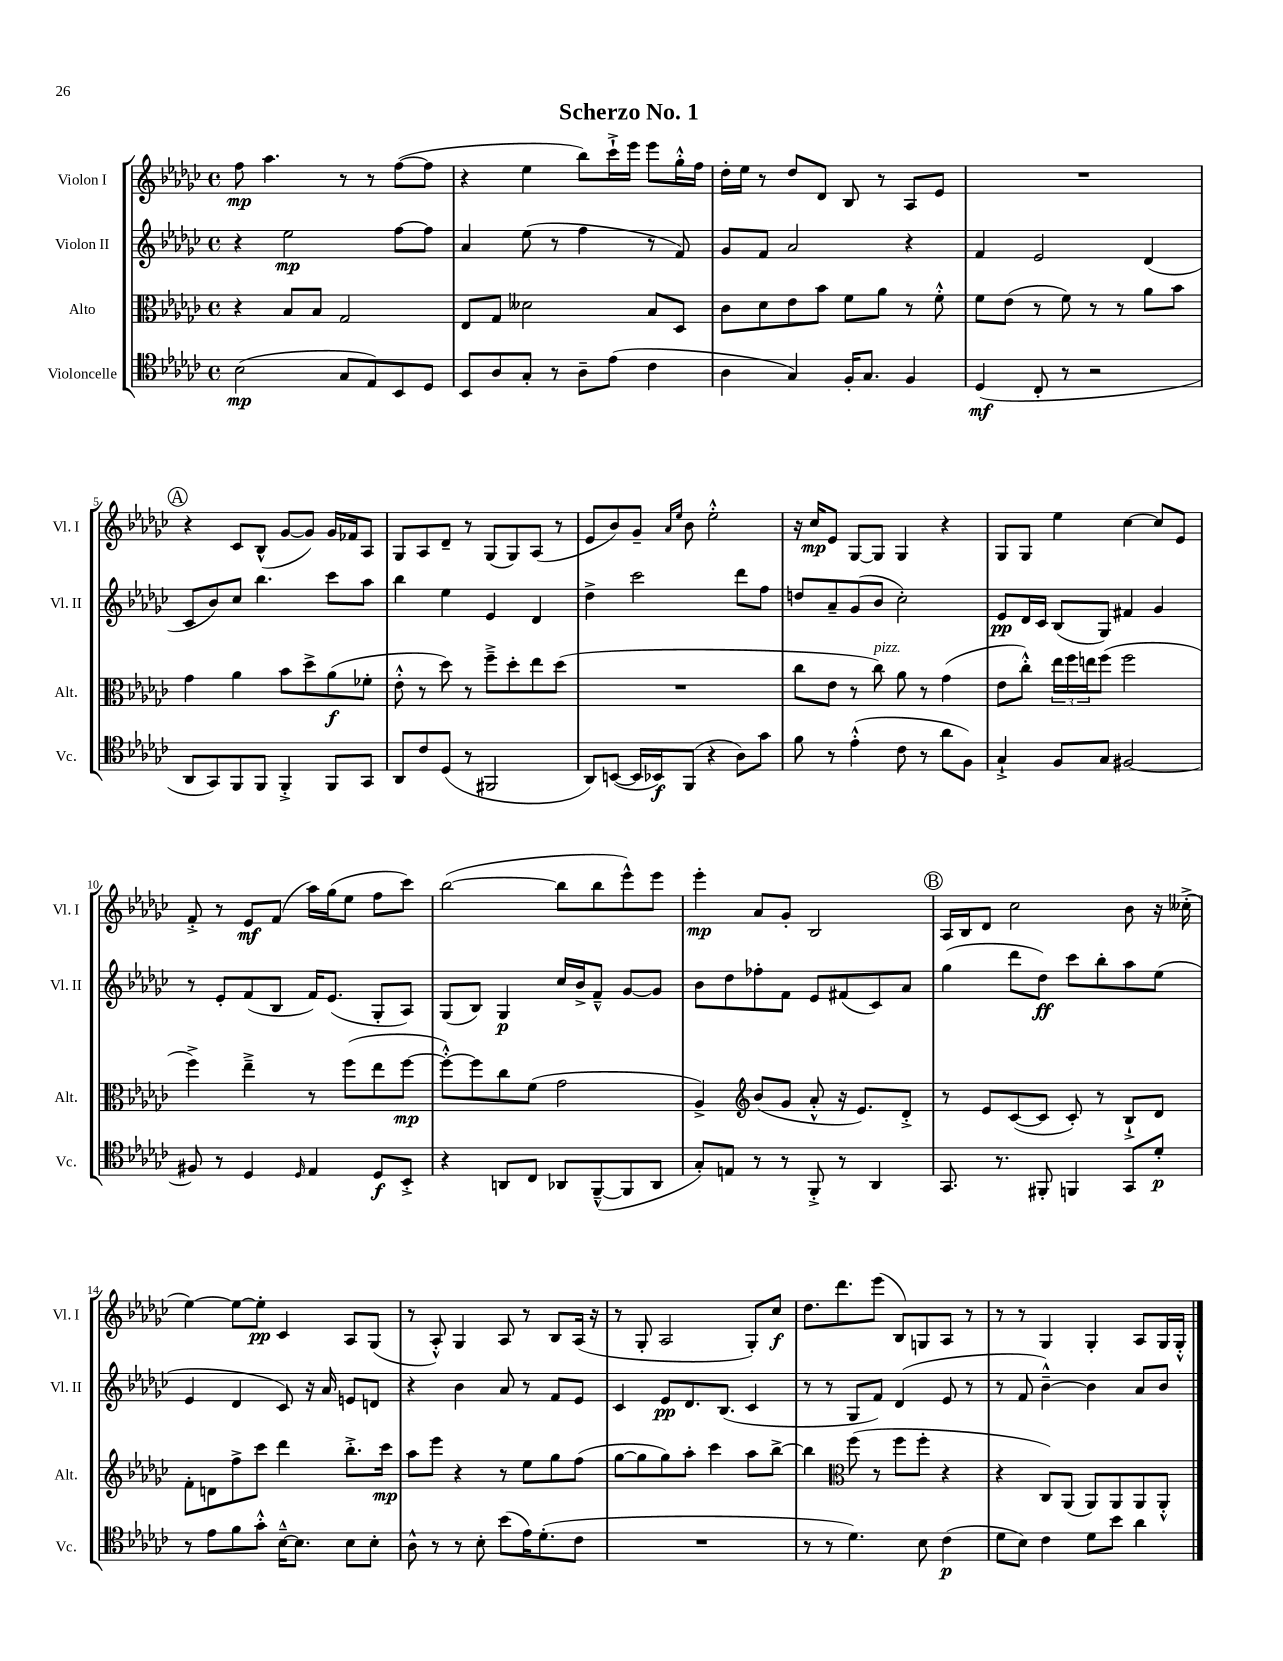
\header { title = "Scherzo No. 1" }
<<
\new StaffGroup <<
\new Staff = "s0" \with { instrumentName = "Violon I" shortInstrumentName = "Vl. I" } {
    \clef treble \key ges \major \defaultTimeSignature \time 4/4
    f''8\mp aes''4. r8 r8 f''8~( f''8 |
    r4 ees''4 bes''8) ces'''16-!-> ees'''16 ees'''8 ges''16-.-^ f''16 |
    des''16-. ees''16 r8 des''8 des'8 bes8 r8 aes8 ees'8 |
    R1 |
    \mark \markup { \circle "A" } r4 ces'8 bes8-^( ges'8~ ges'8) ges'16 fes'16 aes8 |
    ges8 aes8 des'8-- r8 ges8( ges8) aes8( r8 |
    ees'8 bes'8) ges'8-- \grace { aes'16 ees''16 } bes'8 ees''2-.-^ |
    r16 ces''16\mp ees'8 ges8~ ges8 ges4 r4 |
    ges8 ges8 ees''4 ces''4~ ces''8 ees'8 |
    f'8-.-> r8 ees'8\mf f'8( aes''16) ges''16( ees''8 f''8 ces'''8) |
    bes''2~( bes''8 bes''8 ees'''8-^) ees'''8 |
    ees'''4-.\mp aes'8 ges'8-. bes2 |
    \mark \markup { \circle "B" } aes16 bes16 des'8 ces''2 bes'8 r16 ceses''16-.->( |
    ees''4~) ees''8~ ees''8-.\pp ces'4 aes8 ges8( |
    r8 aes8-.-^) ges4 aes8 r8 bes8 aes16( r16 |
    r8 ges8-. aes2 ges8-.) ces''8\f |
    des''8. des'''8. ees'''8( bes8) g8 aes8 r8 |
    r8 r8 ges4 ges4-. aes8 ges16 ges16-.-^ \bar "|." |
}
\new Staff = "s1" \with { instrumentName = "Violon II" shortInstrumentName = "Vl. II" } {
    \clef treble \key ges \major \defaultTimeSignature \time 4/4
    r4 ees''2\mp f''8~ f''8 |
    aes'4 ees''8( r8 f''4 r8 f'8) |
    ges'8 f'8 aes'2 r4 |
    f'4 ees'2 des'4( |
    \mark \markup { \circle "A" } ces'8 bes'8) ces''8 bes''4. ces'''8 aes''8 |
    bes''4 ees''4 ees'4 des'4 |
    des''4-> ces'''2 des'''8 f''8 |
    d''8 aes'8-- ges'8( bes'8 ces''2-.) |
    ees'8\pp des'16 ces'16 bes8( ges8) fis'4 ges'4 |
    r8 ees'8-. f'8( bes8 f'16) ees'8.( ges8-. aes8) |
    ges8( bes8) ges4\p ces''16 bes'16-> f'8---^ ges'8~ ges'8 |
    bes'8 des''8 fes''8-. f'8 ees'8 fis'8( ces'8) aes'8 |
    \mark \markup { \circle "B" } ges''4( des'''8 des''8\ff) ces'''8 bes''8-. aes''8 ees''8( |
    ees'4 des'4 ces'8) r16 aes'16 e'8 d'8 |
    r4 bes'4 aes'8 r8 f'8 ees'8 |
    ces'4 ees'8\pp des'8. bes8.( ces'4 |
    r8 r8 ges8 f'8) des'4( ees'8 r8 |
    r8 f'8 bes'4~---^) bes'4 aes'8 bes'8 \bar "|." |
}
\new Staff = "s2" \with { instrumentName = "Alto" shortInstrumentName = "Alt." } {
    \clef alto \key ges \major \defaultTimeSignature \time 4/4
    r4 bes8 bes8 ges2 |
    ees8 ges8 deses'2 bes8 des8 |
    ces'8 des'8 ees'8 bes'8 f'8 aes'8 r8 f'8-.-^ |
    f'8 ees'8( r8 f'8) r8 r8 aes'8 bes'8 |
    \mark \markup { \circle "A" } ges'4 aes'4 bes'8 des''8-> aes'8\f( fes'8-. |
    ees'8-.-^ r8 des''8) r8 f''8---> des''8-. ees''8 des''8( |
    R1 |
    ces''8 ees'8 r8 ces''8^\markup { \italic "pizz." }) aes'8 r8 ges'4( |
    ees'8 ces''8-.-^) \tuplet 3/2 { ees''16 f''16 e''16 } f''8( f''2 |
    f''4->) ees''4---> r8 f''8( ees''8 f''8~\mp |
    f''8~-.-^) f''8 ces''8 f'8( ges'2 |
    aes4->) \clef treble bes'8( ges'8 aes'8-.-^ r16 ees'8.) des'8-.-> |
    \mark \markup { \circle "B" } r8 ees'8 ces'8~( ces'8 ces'8-.) r8 bes8-!-> des'8 |
    f'8-. d'8 f''8-> ces'''8 des'''4 bes''8.-.-> ces'''16\mp |
    aes''8 ees'''8 r4 r8 ees''8 ges''8 f''8( |
    ges''8~ ges''8 ges''8) aes''8-. ces'''4 aes''8 bes''8~-> |
    bes''4 \clef alto f''8( r8 f''8 f''8-. r4 |
    r4 ces8) aes,8( aes,8) aes,8 aes,8 aes,8-.-^ \bar "|." |
}
\new Staff = "s3" \with { instrumentName = "Violoncelle" shortInstrumentName = "Vc." } {
    \clef tenor \key ges \major \defaultTimeSignature \time 4/4
    bes2\mp( ges8 ees8) bes,8 des8 |
    bes,8 aes8 ges8-. r8 aes8-- ees'8( ces'4 |
    aes4 ges4) f16-. ges8. f4 |
    des4\mf( ces8-. r8 r2 |
    \mark \markup { \circle "A" } aes,8 ges,8) f,8 f,8 f,4-.-> f,8 ges,8 |
    aes,8 ces'8 des8( r8 fis,2 |
    aes,8) b,8~( b,16 bes,16\f) f,8( r4 aes8) ges'8 |
    f'8 r8 ees'4-.-^( ces'8 r8 aes'8 f8) |
    ges4-!-> f8 ges8 fis2~ |
    fis8 r8 des4 \grace { des16 } ees4 des8\f bes,8-.-> |
    r4 a,8 ces8 aes,8 f,8~---^( f,8 aes,8 |
    ges8-.) e8 r8 r8 f,8-.-> r8 aes,4 |
    \mark \markup { \circle "B" } ges,8. r8. fis,8-. f,4 ges,8 des'8-.\p |
    r8 ees'8 f'8 ges'8-.-^ bes16~---^ bes8. bes8 bes8-. |
    aes8-^ r8 r8 bes8-. bes'8( ees'16) des'8.-.( ces'8 |
    R1 |
    r8 r8 des'4.) bes8 ces'4\p( |
    des'8 bes8) ces'4 des'8 bes'8 aes'4 \bar "|." |
}
>>
>>
